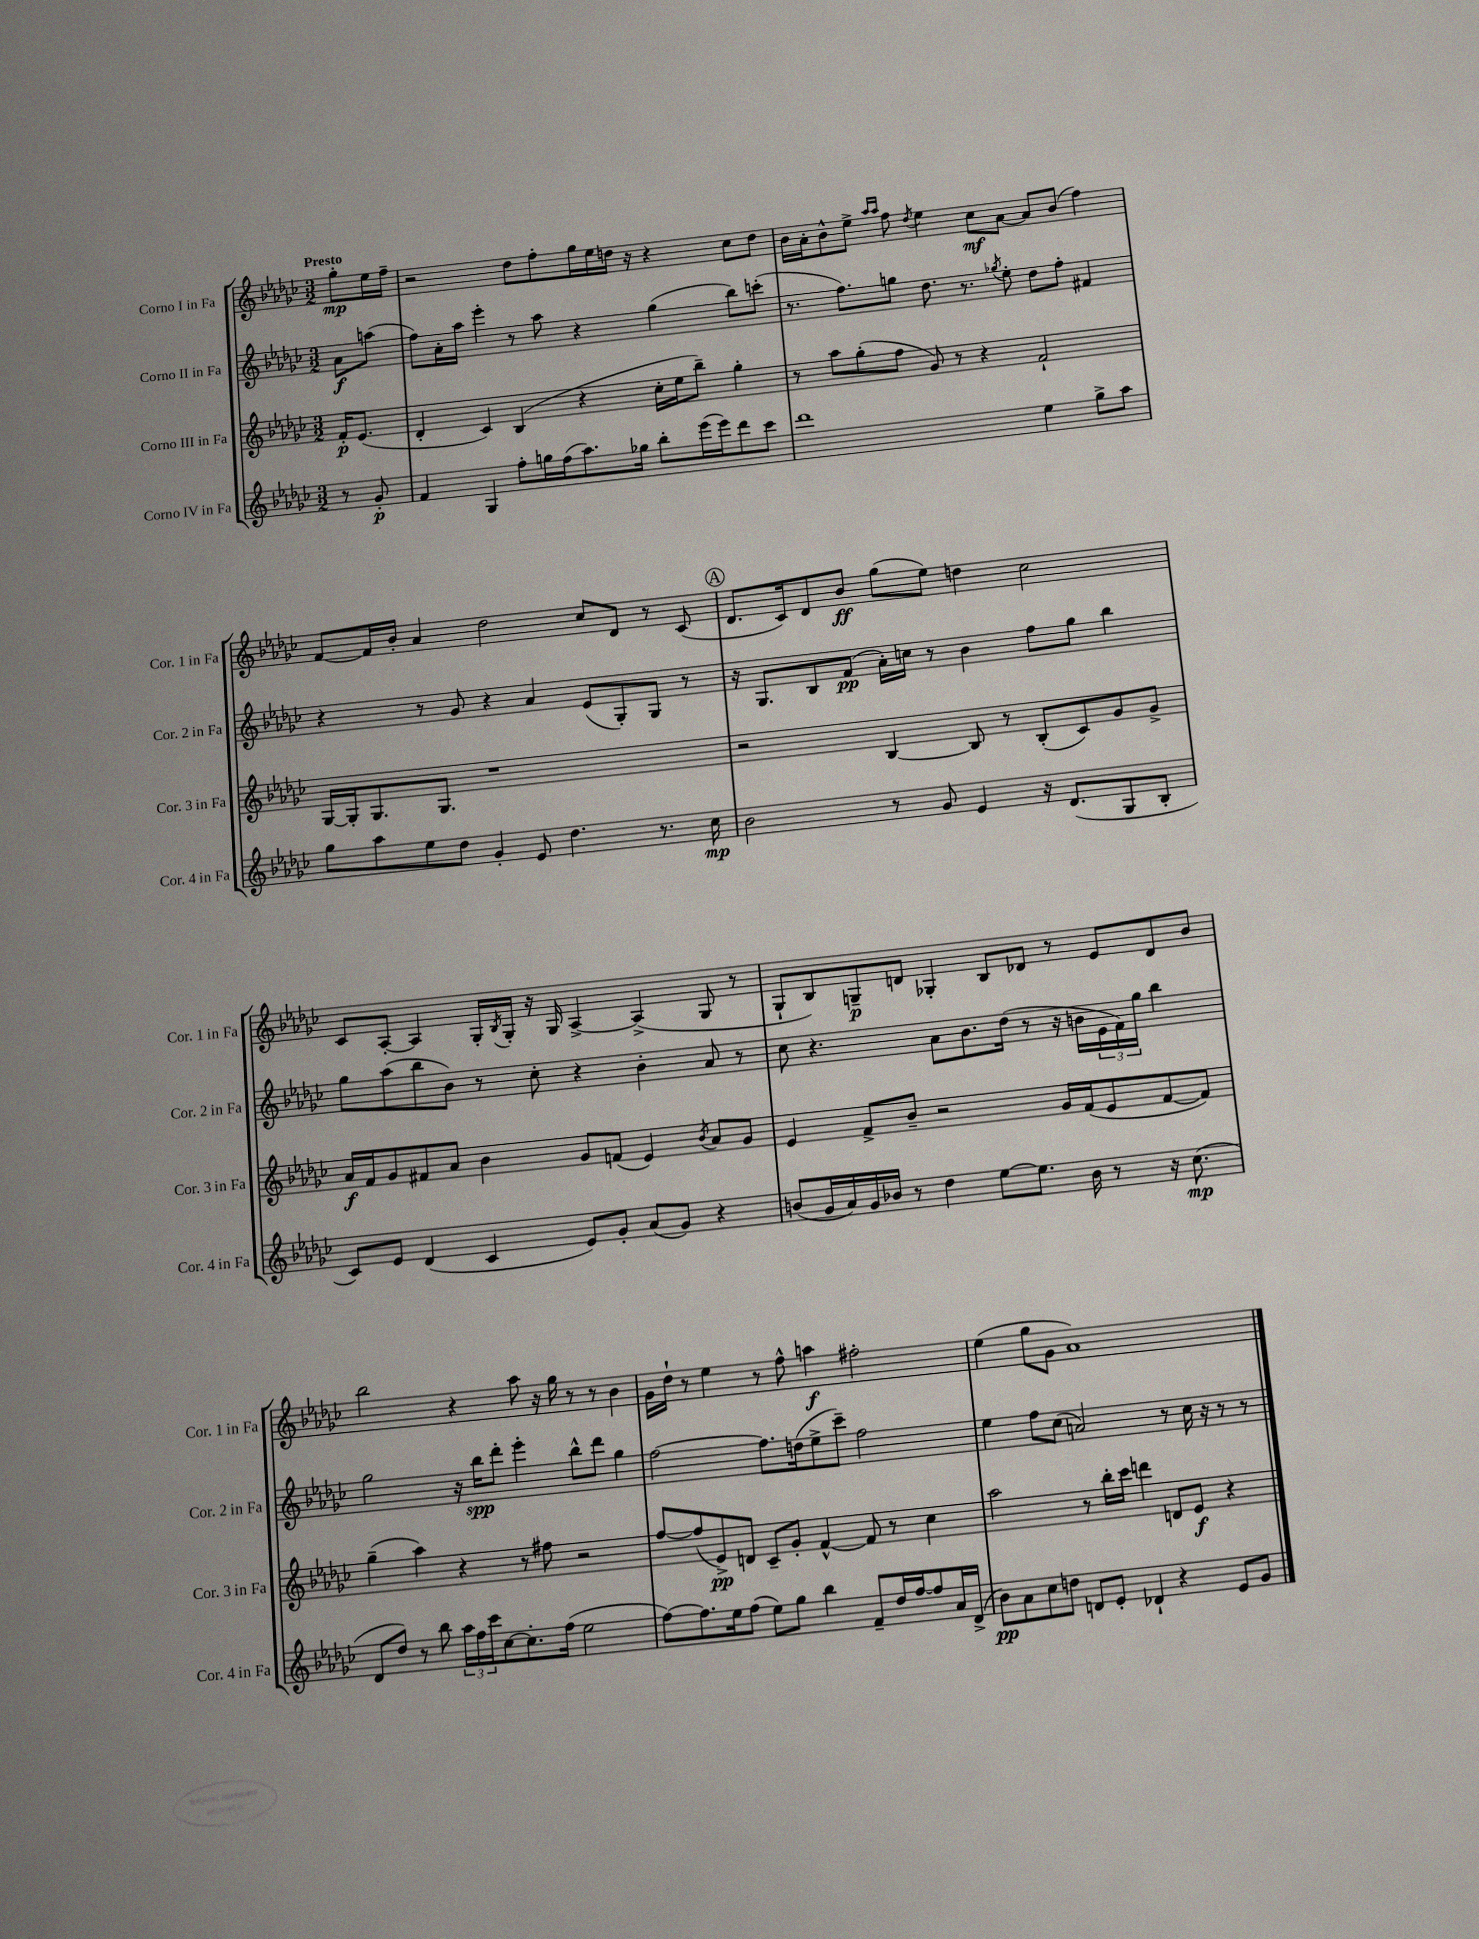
<<
\new StaffGroup <<
\new Staff = "s0" \with { instrumentName = "Corno I in Fa" shortInstrumentName = "Cor. 1 in Fa" } {
    \clef treble \key ges \major \numericTimeSignature \time 3/2 \partial 4 \tempo "Presto"
    ges''8-.\mp ees''16 f''16-- |
    r2 des''8 f''8-. ges''16 ees''16 d''16 r16 r4 ces''8 d''8 |
    bes'16 aes'16-. bes'8-^ ees''8-> \grace { aes''16 aes''16 } f''8 \acciaccatura { des''8 } ees''4 ces''8\mf aes'8~ aes'8 bes'8( f''4) |
    f'8~ f'16 bes'16-. aes'4 des''2 ces''8 des'8 r8 ces'8( |
    \mark \markup { \circle "A" } des'8. ces'16) des'8 bes'8\ff ges''8( ees''8) d''4 ces''2 |
    ces'8 aes8~-. aes4 ges16-. \acciaccatura { bes8 } ges16-. r16 ges16 aes4~-> aes4->( ges8 r8 |
    ges8-! bes8) g8--\p d'8 ges4-. bes8 des'8 r8 ees'8 des'8 bes'8 |
    bes''2 r4 aes''8 r16 ges''16 r8 r8 bes'4 |
    ges'16 des''16-! r8 ees''4 r8 f''8-^ a''4\f fis''2-. |
    ees''4( ges''8 ges'8 aes'1) \bar "|." |
}
\new Staff = "s1" \with { instrumentName = "Corno II in Fa" shortInstrumentName = "Cor. 2 in Fa" } {
    \clef treble \key ges \major \numericTimeSignature \time 3/2 \partial 4
    aes'8\f a''8( |
    f''8) aes'16-. aes''16 ees'''4-. r8 aes''8 r4 ges''4( bes''8) c'''8-.( |
    r8. f''8.) g''8 des''8. r8. \acciaccatura { ges''8 } ees''8-. des''8 f''8-. fis'4 |
    r4 r8 ges'8 r4 aes'4 ees'8( ges8-.) ges8 r8 |
    \mark \markup { \circle "A" } r16 ges8. bes8 f'8\pp( aes'16-.) c''16 r8 bes'4 f''8 ges''8 bes''4 |
    ges''8 aes''8( bes''8 bes'8) r8 ces''8-. r4 bes'4-. aes'8 r8 |
    ces''8 r4. aes'8 bes'8. des''16( r8 r16 b'16 \tuplet 3/2 { ees'16 f'16) ges''16 } bes''4 |
    ges''2 r16 bes''16\spp des'''8-. ees'''4-. bes''8-^ des'''8 ges''4 |
    f''2~ f''8. d''16( ees''8-> ces'''8--) f''2 |
    ees''4 f''8 ces''8( a'2) r8 ces''16 r16 r8 r8 \bar "|." |
}
\new Staff = "s2" \with { instrumentName = "Corno III in Fa" shortInstrumentName = "Cor. 3 in Fa" } {
    \clef treble \key ges \major \numericTimeSignature \time 3/2 \partial 4
    f'16-.\p ees'8.( |
    des'4-. ces'4) bes4( r4 ces''16-. ees''16 bes''8--) ges''4-. |
    r8 aes''8 ges''8-.( f''8 ges'8) r8 r4 f'2-! |
    ges16~ ges16-. ges8. ges8. r1 |
    \mark \markup { \circle "A" } r2 bes4~ bes8 r8 bes8-.( ces'8) ges'8 ges'8-> |
    aes'16\f f'16 ges'8 fis'8 aes'8 bes'4 ges'8 f'8( ees'4) \acciaccatura { bes'8 } aes'8 ges'8 |
    ees'4 f'8-> bes'8-- r2 ges'16 f'16( ees'8 f'8~ f'8) |
    ges''4--( aes''4) r4 r8 fis''8 r2 |
    f''8~ f''8( ees'8->\pp) d'8 ces'8-- ges'8-. f'4~-^ f'8 r8 ces''4 |
    aes''2 r8 bes''16-. ces'''16 d'''4 d'8 ees'8\f r4 \bar "|." |
}
\new Staff = "s3" \with { instrumentName = "Corno IV in Fa" shortInstrumentName = "Cor. 4 in Fa" } {
    \clef treble \key ges \major \numericTimeSignature \time 3/2 \partial 4
    r8 ges'8-.\p |
    f'4 ges4 f''8-. g''16 f''16( aes''8.) ges''16 bes''8-. ees'''16( ees'''16) des'''8 ces'''8 |
    des'''1 ees''4 ges''8-> aes''8 |
    ges''8 aes''8 ees''8 des''8 ges'4-. ees'8 des''4. r8. ces''16\mp |
    \mark \markup { \circle "A" } bes'2 r8 ges'8 ees'4 r16 des'8.( ges8 bes8-. |
    ces'8) ees'8 des'4( ces'4 ees'8) ges'8-. aes'8( ges'8) r4 |
    b'8( ges'16 aes'16) ges'16 bes'16 r8 des''4 ees''8~ ees''8. bes'16 r8 r16 ces''8.\mp( |
    des'8 des''8) r8 bes''8 \tuplet 3/2 { aes''16 f''16 ces'''16 } ces''8~ ces''8.-. f''16( ees''2 |
    f''8~) f''8. ees''16 f''8( ees''8) ges''8 bes''4 f'8-- des''16 f''16~ f''8 aes'16 des'16->( |
    bes'8\pp) aes'8 ces''8 d''8 d'8 ees'8-. des'4-! r4 ees'8 ges'8 \bar "|." |
}
>>
>>
\layout { \context { \Score \remove "Bar_number_engraver" } }
